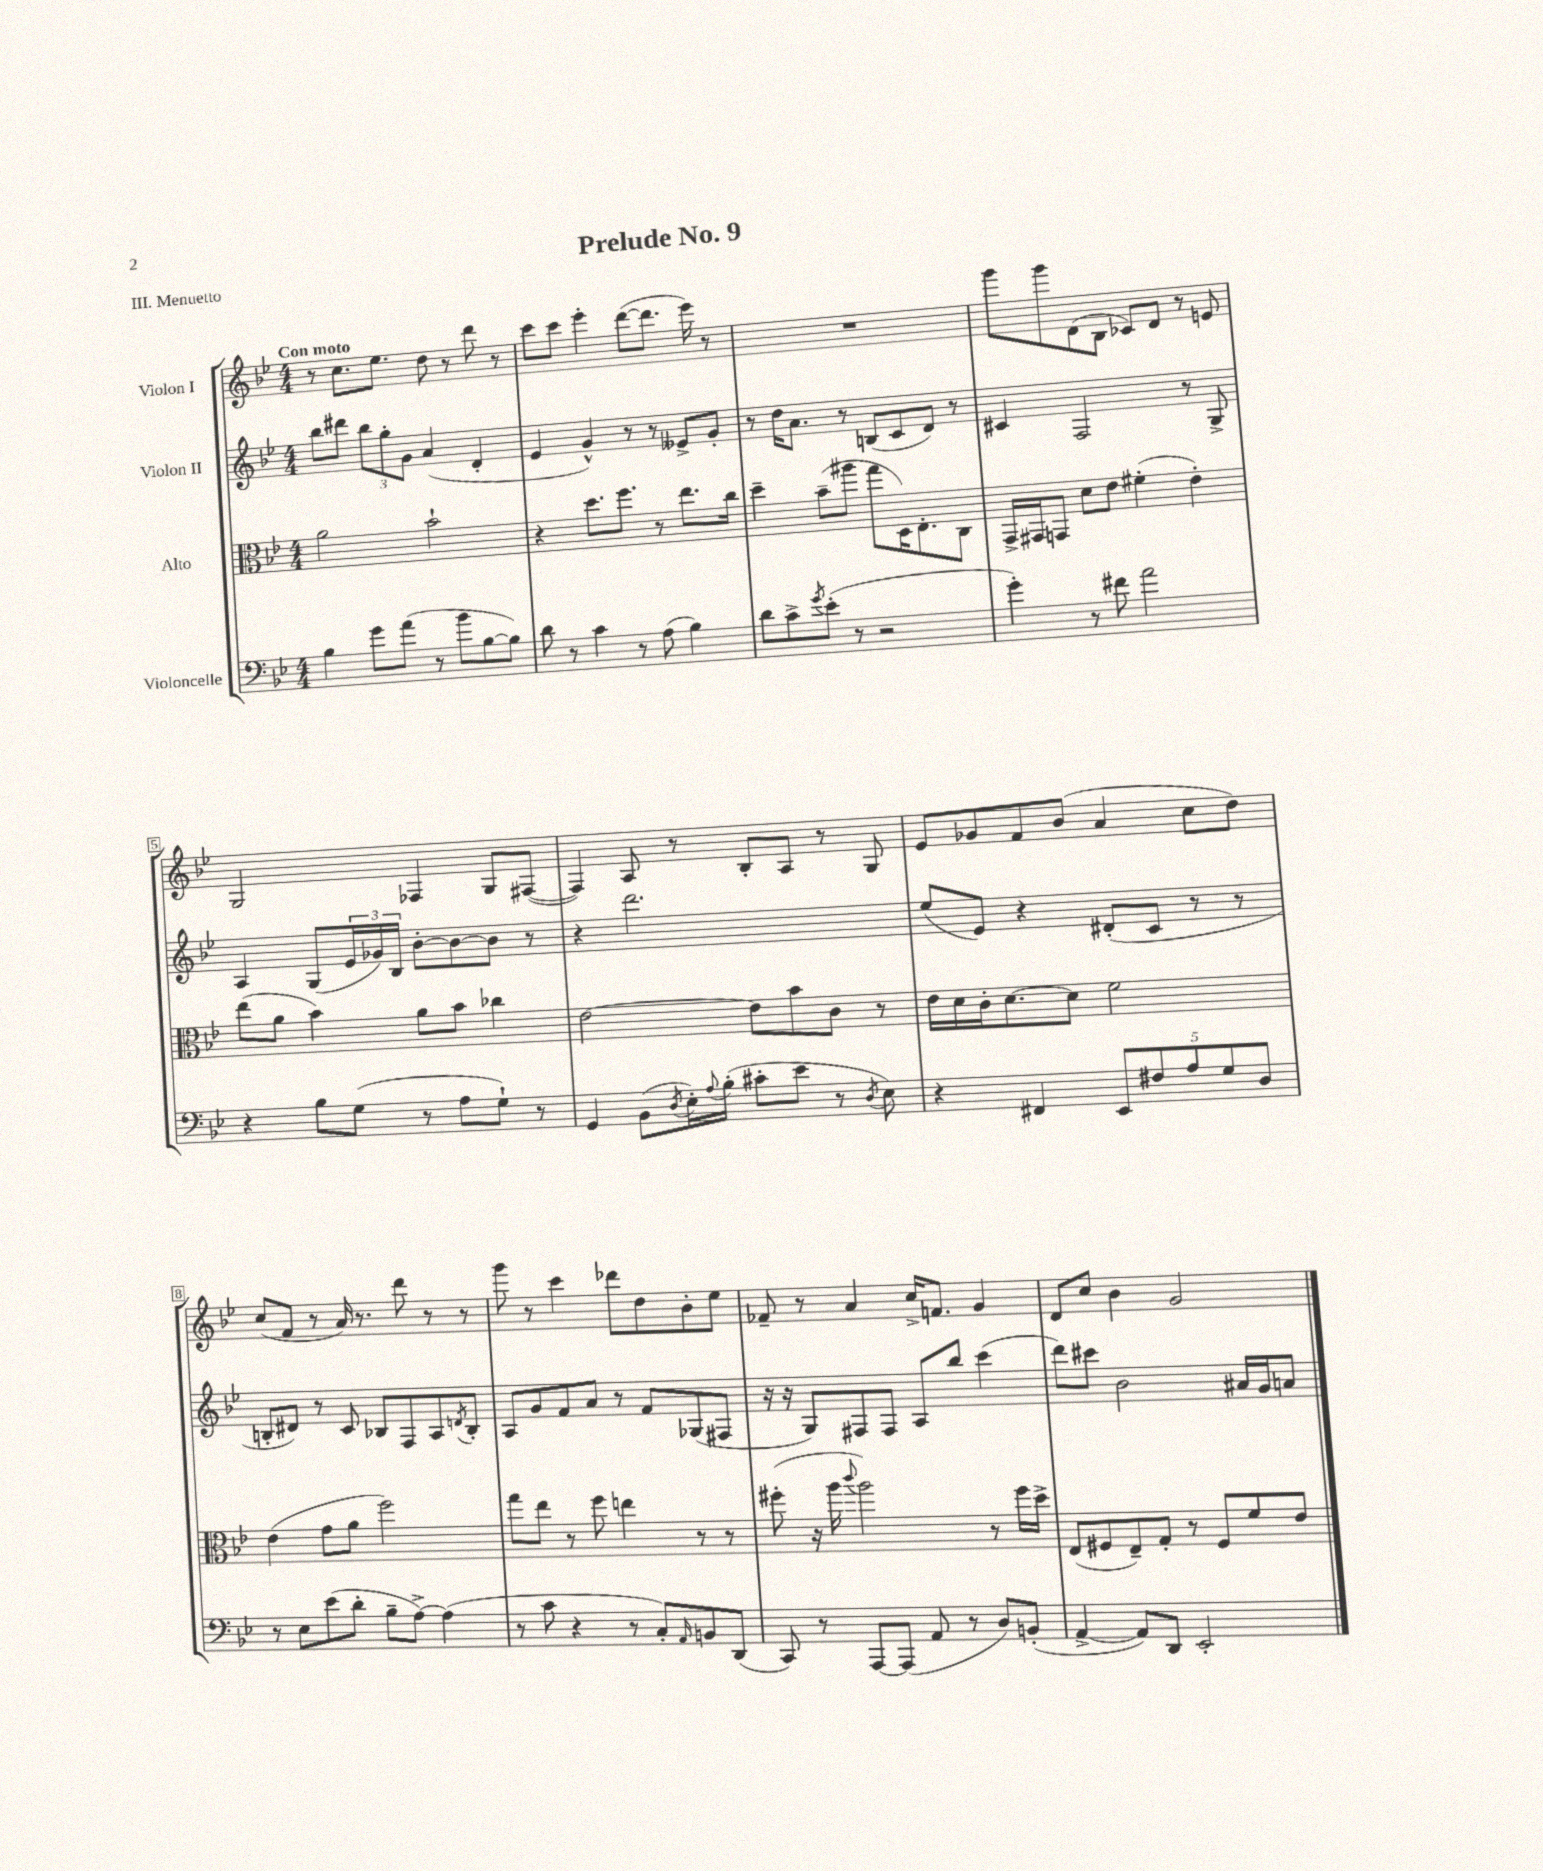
\header { title = "Prelude No. 9" piece = "III. Menuetto" }
<<
\new StaffGroup <<
\new Staff = "s0" \with { instrumentName = "Violon I" } {
    \clef treble \key bes \major \numericTimeSignature \time 4/4 \tempo "Con moto"
    r8 c''8. ees''8. d''8 r8 d'''8 r8 |
    c'''8 c'''8 ees'''4-. d'''8~( d'''8. ees'''16) r8 |
    R1 |
    g'''8 g'''8 d'8( bes8 ces'8) d'8 r8 e'8 |
    g2 fes4 g8 fis8~( |
    fis4) a8 r8 bes8-. a8 r8 g8 |
    ees'8 ges'8 f'8 bes'8( a'4 c''8 d''8) |
    c''8( f'8 r8 a'16) r8. d'''8 r8 r8 |
    g'''8 r8 c'''4 des'''8 d''8 bes'8-. ees''8 |
    fes'8-- r8 a'4 c''16-> f'8. g'4 |
    d'8 c''8 bes'4 g'2 \bar "|." |
}
\new Staff = "s1" \with { instrumentName = "Violon II" } {
    \clef treble \key bes \major \numericTimeSignature \time 4/4
    bes''8 dis'''8 \tuplet 3/2 { bes''8 g''8-. g'8 } a'4( d'4-. |
    ees'4 g'4-^) r8 r8 eeses'8-> g'8-. |
    r8 d''16 a'8. r8 b8( c'8 d'8) r8 |
    cis'4 f2 r8 g8-> |
    a4 g8( \tuplet 3/2 { ees'16 ges'16) bes16 } bes'8~-. bes'8~ bes'8 r8 |
    r4 d'''2. |
    ees''8( ees'8) r4 dis'8-.( c'8 r8 r8 |
    b8-. dis'8) r8 c'8 bes8 f8 a8 \acciaccatura { d'8 } bes8-. |
    a8 g'8 f'8 a'8 r8 f'8 ges8( fis8 |
    r16 r16 g8) fis8 fis8 a8 bes''8 c'''4( |
    d'''8) cis'''8 bes'2 ais'16 g'16 a'8 \bar "|." |
}
\new Staff = "s2" \with { instrumentName = "Alto" } {
    \clef alto \key bes \major \numericTimeSignature \time 4/4
    a'2 bes'2-! |
    r4 d''8. f''8. r8 ees''8. c''16 |
    d''4-- bes'8--( ais''8 g''8 d16) ees8.-. c8 |
    g,16-> gis,16 g,8 d'8 ees'8 fis'4-.( ees'4-.) |
    ees''8( a'8 bes'4) a'8 bes'8 ces''4 |
    ees'2~ ees'8 bes'8 c'8 r8 |
    ees'16 d'16 c'16-. d'8.~ d'8 f'2 |
    ees'4( g'8 a'8 f''2) |
    g''8 ees''8 r8 f''8 e''4 r8 r8 |
    fis''8-.( r16 a''16 \appoggiatura { c'''8 } a''2) r8 fis''16 d''16-> |
    ees8( fis8 ees8--) g8-. r8 fis8 f'8 ees'8 \bar "|." |
}
\new Staff = "s3" \with { instrumentName = "Violoncelle" } {
    \clef bass \key bes \major \numericTimeSignature \time 4/4
    bes4 g'8 a'8( r8 bes'8 bes8~ bes8) |
    d'8 r8 c'4 r8 a8( bes4) |
    d'8 c'8-> \acciaccatura { g'8 } ees'8-.( r8 r2 |
    g'4-.) r8 fis'8 a'2 |
    r4 bes8 g8( r8 a8 g8-!) r8 |
    g,4 bes,8( \acciaccatura { d8 } ees16-.) \appoggiatura { a8 } bes16-.( cis'8-. ees'8 r8 \acciaccatura { d8 } ees8) |
    r4 fis,4 \tuplet 5/4 { ees,8 fis8 a8 g8 d8 } |
    r8 ees8 ees'8( d'8-. bes8-- a8~->) a4( |
    r8 c'8 r4 r8 c8-.) \grace { a,16 } b,8 d,8( |
    c,8) r8 a,,8~ a,,8( a,8 r8 d8) b,8-.( |
    a,4~-> a,8) d,8 ees,2-. \bar "|." |
}
>>
>>
\layout { \context { \Score \override BarNumber.stencil = #(make-stencil-boxer 0.1 0.3 ly:text-interface::print) } }
